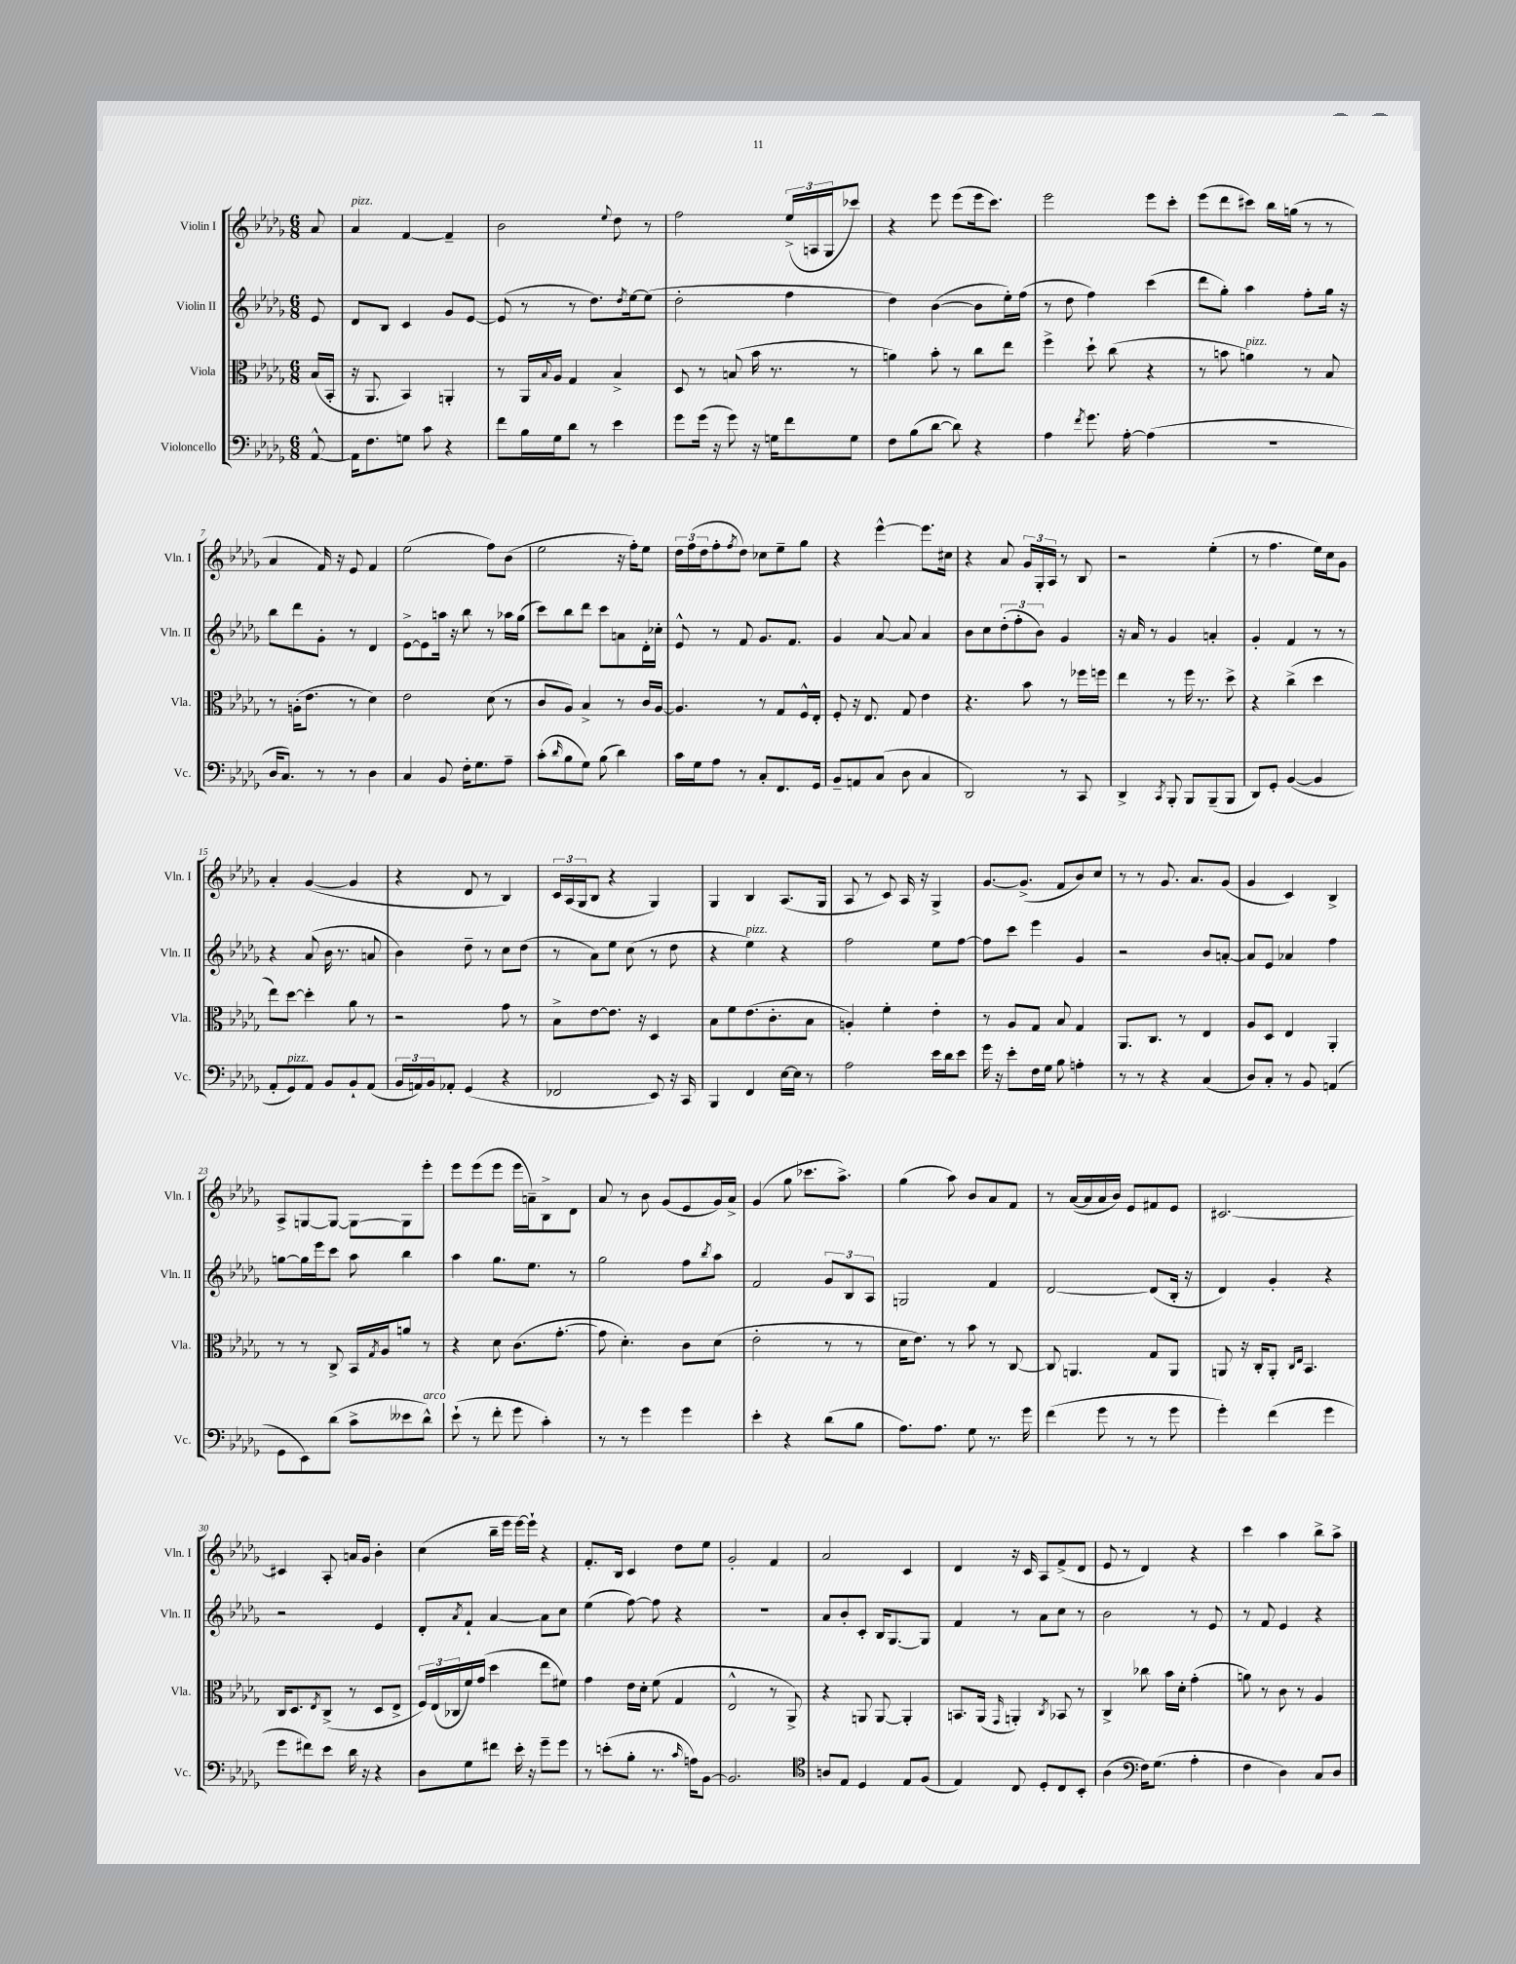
<<
\new StaffGroup <<
\new Staff = "s0" \with { instrumentName = "Violin I" shortInstrumentName = "Vln. I" } {
    \clef treble \key des \major \numericTimeSignature \time 6/8 \partial 8
    aes'8 |
    aes'4^\markup { \italic "pizz." } f'4~ f'4-- |
    bes'2 \appoggiatura { ees''8 } des''8 r8 |
    f''2 \tuplet 3/2 { ees''16->( a16 ges16 } ces'''8) |
    r4 ees'''8 ees'''8( ees'''16 c'''8.) |
    ees'''2 ees'''8 c'''8-. |
    ees'''8( des'''8 cis'''8) bes''16 g''16( r8 r8 |
    aes'4 f'16) r16 ees'8 f'4 |
    ees''2( f''8) bes'8( |
    ees''2 r16 f''16-.) ees''8 |
    \tuplet 3/2 { des''16 f''16( des''16 } f''8-. \acciaccatura { f''8 } des''8) ces''8 ees''8-- ges''8 |
    r4 ees'''4~-^ ees'''8. cis''16 |
    r4 aes'8 \tuplet 3/2 { ges'16 ges16-. aes16 } r8 bes8 |
    r2 ees''4-.( |
    r8 f''4. ees''16) c''16 ges'8 |
    aes'4-. ges'4~( ges'4 |
    r4 des'8 r8 bes4) |
    \tuplet 3/2 { c'16 aes16( ges16 } bes8 r4 ges4) |
    ges4 bes4 aes8.( ges16 |
    aes8 r8 c'8) aes16 r16 ges4-> |
    ges'8.~ ges'8.->( f'8 bes'8) c''8 |
    r8 r8 ges'8. aes'8. ges'8( |
    ges'4 c'4) bes4-> |
    aes8-> g8~ g8~ g8~ g8 ees'''8-. |
    ees'''8 ees'''8( ees'''8 ees'''16 a'16--) bes8-> des'8 |
    aes'8 r8 bes'8 ges'8( ees'8 ges'16) aes'16-> |
    ges'4( ges''8 ces'''8. aes''8.->) |
    ges''4( aes''8) bes'8 aes'8 f'8 |
    r8 aes'16~( aes'16 aes'16 bes'16) ees'8 fis'8 ees'8 |
    cis'2.~ |
    cis'4 aes8-. a'16 ges'16 bes'4-. |
    c''4( bes''16-- ees'''16 ees'''16~) ees'''16-! r4 |
    f'8.-. bes16 c'4 des''8 ees''8 |
    ges'2-. f'4 |
    aes'2 c'4 |
    des'4 r16 c'16 aes8 f'8->( des'8 |
    ees'8 r8 des'4) r4 |
    c'''4 aes''4 bes''8-> aes''8-> \bar "|." |
}
\new Staff = "s1" \with { instrumentName = "Violin II" shortInstrumentName = "Vln. II" } {
    \clef treble \key des \major \numericTimeSignature \time 6/8 \partial 8
    ees'8 |
    des'8 bes8 c'4 ges'8 ees'8~ |
    ees'8( r8 r8 des''8.) \acciaccatura { des''8 } ees''16~ ees''8( |
    des''2-. f''4 |
    des''4) bes'4~( bes'8 ees''16-.) f''16( |
    r8 des''8 f''4) c'''4( |
    des'''8 ges''8-.) aes''4 f''8-. ges''16 r16 |
    bes''8 des'''8 ges'8-. r8 des'4 |
    ees'8~-> ees'8 a''16 r16 bes''8 r8 aes''16 ges''16( |
    c'''8) bes''8 des'''8 c'''8 a'8 des'16-. ces''16-. |
    ees'8-^ r8 f'8 ges'8. f'8. |
    ges'4 aes'8~ aes'8 aes'4 |
    bes'8 c''8 \tuplet 3/2 { des''8-.( f''8-. bes'8) } ges'4 |
    r16 aes'16 r8 ges'4 a'4-. |
    ges'4-. f'4 r8 r8 |
    r4 aes'8( bes'16 r8. a'8 |
    bes'4) des''8-- r8 c''8 des''8( |
    r8 aes'8) ees''8 c''8( r8 des''8 |
    r4 ees''4^\markup { \italic "pizz." }) r4 |
    f''2 ees''8 f''8~ |
    f''8 c'''8 ees'''4 ges'4 |
    r2 bes'8 a'8~-. |
    a'8 ees'8 aes'4 f''4 |
    g''8~ g''16 ees'''16 c'''8 aes''8 bes''4 |
    aes''4 ges''8. ees''8. r8 |
    ges''2 f''8 \acciaccatura { bes''8 } aes''8 |
    f'2 \tuplet 3/2 { ges'8 bes8 aes8 } |
    g2 f'4 |
    des'2~ des'8( bes16-. r16 |
    des'4) ges'4-. r4 |
    r2 ees'4 |
    des'8-. \acciaccatura { aes'8 } f'8-! aes'4~ aes'8 c''8 |
    ees''4( f''8~) f''8 r4 |
    R2. |
    aes'8 bes'8-. c'8-. bes16 ges8.~ ges8 |
    f'4 r8 aes'8 c''8 r8 |
    bes'2 r8 ees'8 |
    r8 f'8 ees'4 r4 \bar "|." |
}
\new Staff = "s2" \with { instrumentName = "Viola" shortInstrumentName = "Vla." } {
    \clef alto \key des \major \numericTimeSignature \time 6/8 \partial 8
    bes16( bes,16-. |
    r16 aes,8. bes,4) a,4-. |
    r8 aes,16 \appoggiatura { bes8 } aes16 ges4 bes4-> |
    des8 r8 b8( bes'16 r8. r8 |
    a'4) bes'8-. r8 c''8 ees''8 |
    f''4-> des''8-! c''8( r4 |
    r8 b'8 a'4^\markup { \italic "pizz." }) r8 bes8 |
    r8 a16-.( ees'8. r8 des'4) |
    ees'2 des'8( r8 |
    c'8 aes8) bes4-> r8 c'16 aes16~ |
    aes4. r8 ges8 f16-^ ees16-. |
    f8-. r16 ees8. ges8 ees'4 |
    r4. bes'8 r8 fes''16 f''16 |
    ees''4 r8 f''16 r8. des''8-> |
    r4 c''4->( des''4 |
    ees''8) des''8~ des''4-. aes'8 r8 |
    r2 ges'8 r8 |
    bes8-> ees'8~ ees'8. r16 des4 |
    bes8 f'8 ees'8.( c'8.-. bes8 |
    a4-.) f'4-. ees'4-. |
    r8 aes8 ges8 bes8 ges4 |
    aes,8. c8. r8 ees4 |
    aes8 des8 ees4 aes,4-. |
    r8 r8 c8-> bes,16 \acciaccatura { ges8 } aes16 a'8 r8 |
    r4 des'8 c'8.( ges'8.~-. |
    ges'8 des'4.-.) c'8 des'8( |
    ees'2-. r8 r8 |
    des'16 ees'8.) r8 bes'8 r8 c8~ |
    c8 a,4. ges8 a,8 |
    a,8 r16 c16-. a,8-. \grace { c16 ees16 } bes,4. |
    c16 des8. \acciaccatura { ees8 } c8->( r8 des8 ees8-> |
    \tuplet 3/2 { f16) ees16( ces16 } f'16) ges'16( des''4 ees''8 fis'8) |
    ges'4 ees'16 des'16-. f'8( ges4 |
    ees2-^ r8 aes,8->) |
    r4 a,8 a,8~ a,4-. |
    b,8. aes,16( \grace { ges,16 } a,4-.) \acciaccatura { c8 } bes,8 r8 |
    c4-> ces''8 bes'16 des'16-. ges'4-.( |
    a'8) r8 c'8 r8 aes4 \bar "|." |
}
\new Staff = "s3" \with { instrumentName = "Violoncello" shortInstrumentName = "Vc." } {
    \clef bass \key des \major \numericTimeSignature \time 6/8 \partial 8
    aes,8~-^ |
    aes,16 f8. g8 c'8 r4 |
    f'8 bes16 ges16 des'8 r8 ees'4 |
    ges'8 ges'16( r16 ges'8) r16 g16 f'8 g8 |
    f8 bes8( des'8~ des'8) r4 |
    aes4 \acciaccatura { f'8 } ges'8. aes16~-. aes4( |
    R2. |
    des16 c8.) r8 r8 des4 |
    c4 bes,8 f16-. ges8. aes8-- |
    c'8-.( \grace { des'16 } bes8 ges8) bes8( des'4) |
    c'16 ges16 aes8 r8 c8-. f,8. ges,16 |
    bes,8-- a,8 c8( des8 c4 |
    des,2) r8 c,8 |
    des,4-> \acciaccatura { c,8 } bes,,8-. bes,,8 bes,,8--( bes,,8 |
    des,8) ges,8-. bes,4~( bes,4 |
    aes,8-. ges,8^\markup { \italic "pizz." }) aes,8 bes,8 bes,8-! aes,8( |
    \tuplet 3/2 { bes,16 a,16) bes,16 } aes,8-. ges,4( r4 |
    fes,2 ees,8) r16 c,16 |
    bes,,4 f,4 ees16~ ees16 r8 |
    aes2 ees'16 des'16 ees'8 |
    ges'16 r16 ees'8-. f16 ges16 bes8 a4-. |
    r8 r8 r4 c4( |
    des8) c8-. r8 bes,8 a,4( |
    ges,8 ees,8) des'8( c'8-> eeses'8 des'8-^^\markup { \italic "arco" }) |
    ees'8-!( r8 f'8-. ges'8 c'4-.) |
    r8 r8 ges'4 ges'4 |
    ees'4-. r4 des'8( bes8 |
    aes8.) aes8. ges8 r8. ges'16 |
    f'4( ges'8 r8 r8 ges'8 |
    ges'4-.) f'4( ges'4 |
    ges'8 fis'8) ees'8 des'16 r16 r4 |
    des8 ges8 fis'8 ees'16-. r16 ges'8-- ges'8 |
    r8 e'8-.( bes8-. r8. \grace { c'16 } a16) bes,8~ |
    bes,2. |
    \clef tenor a8 ees8 des4 ees8 f8( |
    ees4) c8 des8-. c8 bes,8-. |
    aes4( \clef bass f16) ges8.( aes4-. |
    f4 des4) c8 des8 \bar "|." |
}
>>
>>
